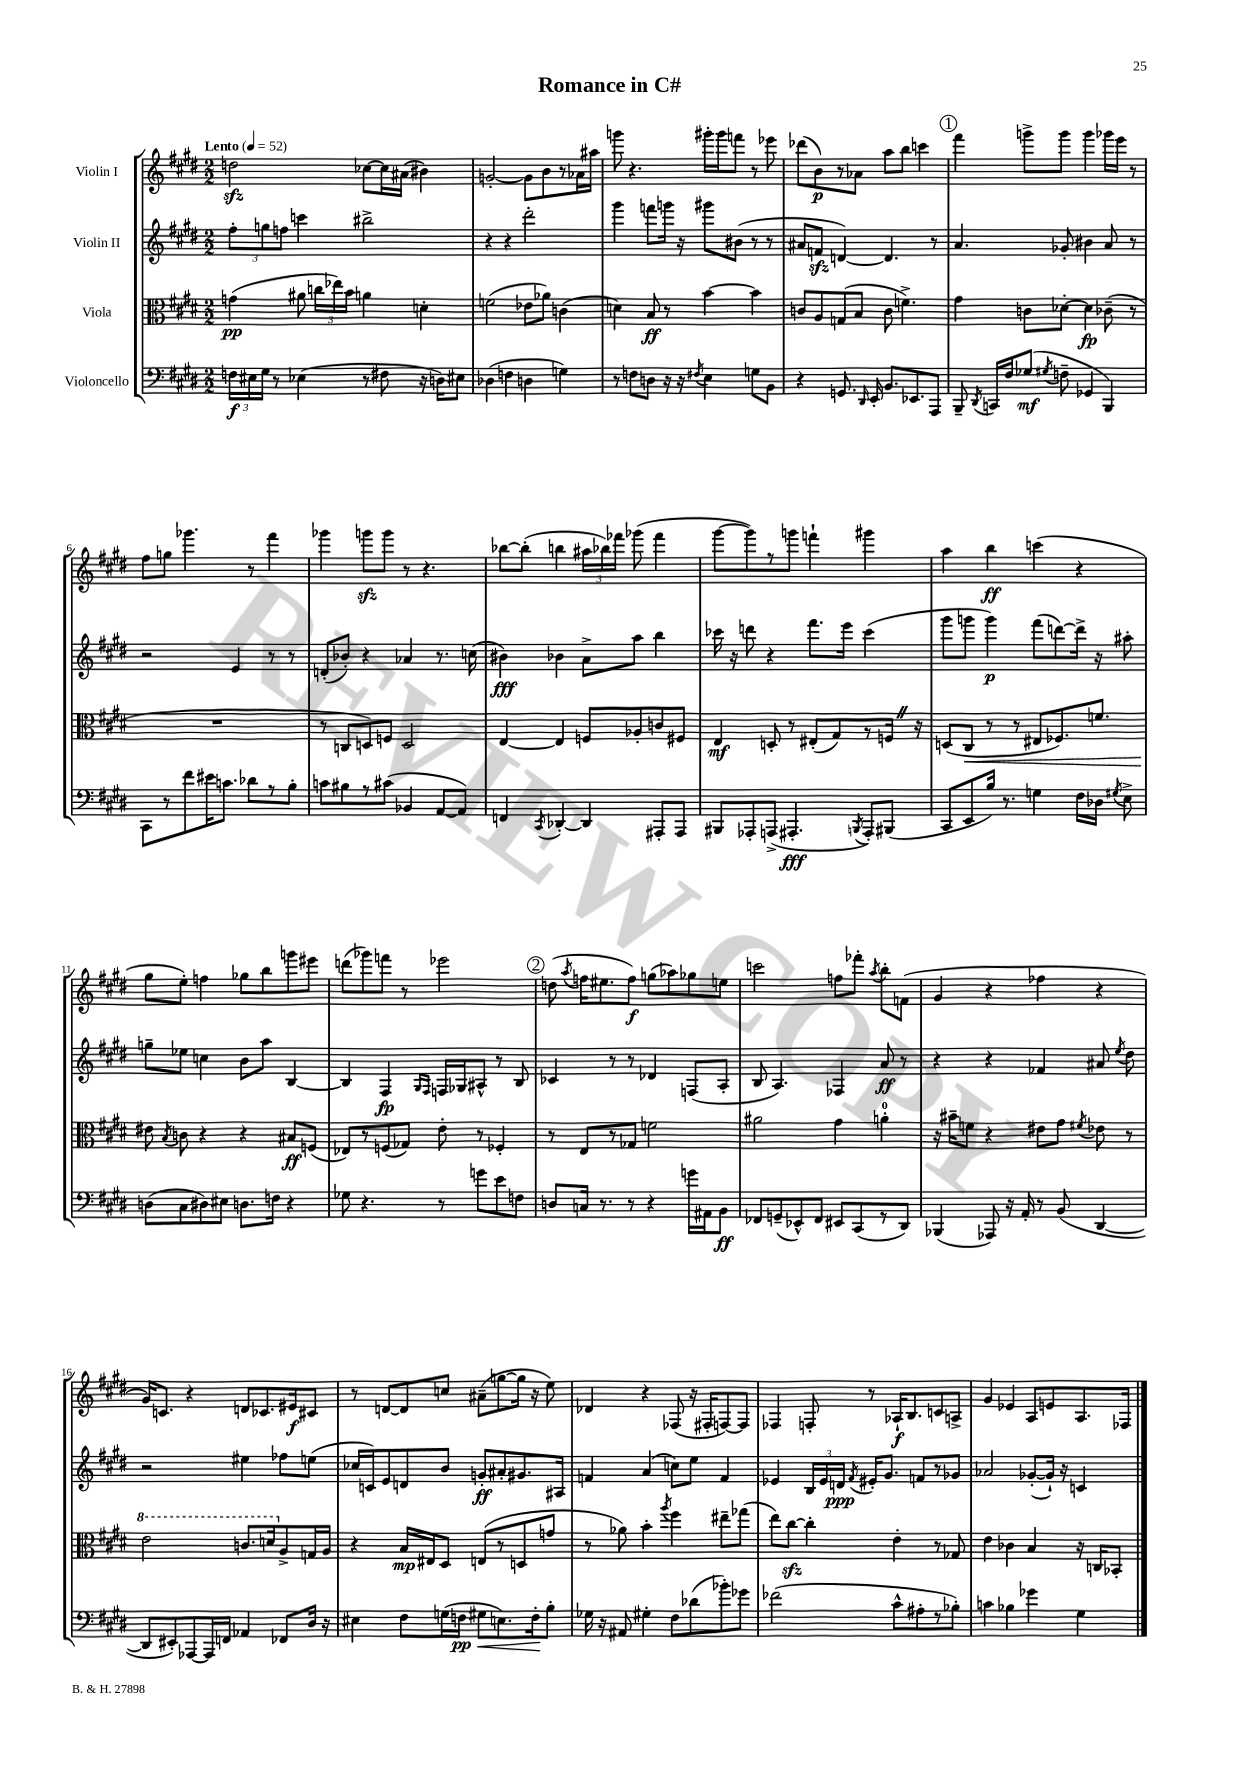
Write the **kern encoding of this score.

**kern	**kern	**kern	**kern
*staff4	*staff3	*staff2	*staff1
*clefF4	*clefC3	*clefG2	*clefG2
*k[f#c#g#d#]	*k[f#c#g#d#]	*k[f#c#g#d#]	*k[f#c#g#d#]
*M2/2	*M2/2	*M2/2	*M2/2
*MM52	*MM52	*MM52	*MM52
24F	(4g	12ff#'	2dd
24E#	.	.	.
24G#	.	12gg	.
8r	.	.	.
.	.	12ff	.
(4E-	8a#	4ccc	.
.	24cc	.	.
.	24ee-)	.	.
.	24b	.	.
8r	4a	2bb#^	[8cc-
8F#	.	.	16cc-]
.	.	.	(16a#
16r	4d'	.	4b#)
16D)	.	.	.
8E#	.	.	.
=	=	=	=
(4D-	(2f	4r	[2g'
4F	.	4r	.
4D	8e-	2ddd#'	8g]
.	8a-)	.	8b
4G)	(4c	.	8r
.	.	.	16a-
.	.	.	16aa#
=	=	=	=
8r	4d)	4ggg#	8ggg
8F	.	.	4.r
8D	8B	8fff	.
16r	8r	16ggg	.
16r	.	16r	.
8qF#	.	.	.
4E	[4b	8ggg#	16ggg#'
.	.	.	16ggg#
.	.	(8b#	8fff
8G	4b]	8r	8r
8BB	.	8r	8eee-
=	=	=	=
4r	8c	8a#	(8ddd-
.	8A	8f	8b)
8.GG	(8G	[4d)	8r
.	8B	.	8a-
16qqDD#	.	.	.
16EE'	.	.	.
8.BB	8c	4.d]	8aa
.	4.f^)	.	8bb
8.EE-	.	.	.
.	.	.	4ccc
8AAA	.	8r	.
=	=	=	=
8BBB~	4g#	4.a	4fff#
8qDD#	.	.	.
16CC	.	.	.
16F#	.	.	.
(8G-	8c	.	8ggg^
8qG#	.	.	.
8F~	[8d-'	8g-'	8ggg
4GG-	4d-]	4b#	4ggg
4BBB)	(8c-~	8a	16ggg-
.	.	.	16eee
.	8r	8r	8r
=	=	=	=
8CC#	1r	2r	8ff#
8r	.	.	8gg
8f#	.	.	4.ggg-
16e#	.	.	.
8.c	.	.	.
.	.	4e	.
8d-	.	.	8r
8r	.	8r	4fff#
8B'	.	8r	.
=	=	=	=
8c	8r	(8d'	4ggg-
8B#	8C	8b-')	.
8r	8D)	4r	8ggg
(8c#	8F	.	8ggg
4BB-	2D	4a-	8r
.	.	.	4.r
[8AA	.	8.r	.
8AA])	.	.	.
.	.	(16cc	.
=	=	=	=
4FF	[4E	4b#)	[8bb-
.	.	.	(8bb-']
8qCC#	.	.	.
[4DD-'	4E]	4b-	4bb
4DD-]	8F	8a^	24aa#
.	.	.	24bb-)
.	.	.	24fff-
.	8A-'	8aa	(8ggg-
8AAA#'	8c	4bb	4fff-
8AAA#	8F#	.	.
=	=	=	=
8BBB#	4E	16ccc-	[8ggg#
.	.	16r	.
8AAA-'	.	8ddd	8ggg#])
(8AAA^	8D'	4r	8r
4.AAA#'	8r	.	8ggg
.	(8E#'	8.fff#	4fff`
.	8G#)	.	.
.	.	16eee	.
8qBBB	.	.	.
8AAA#')	8r	(4ccc-	4ggg#
(8BBB#	16F	.	.
.	16r	.	.
=	=	=	=
8CC#	(8D	8ggg#	4aa
8EE	8C#	8ggg	.
16B)	8r	4ggg)	4bb
8.r	.	.	.
.	8r	.	.
4G	8E#	(8fff#	(4ccc
.	8.F-)	[8ddd)	.
16F#	.	16ddd^]	4r
16D-	8.f	16r	.
8qG#	.	.	.
8E^	.	8aa#'	.
=	=	=	=
(8D	8e#	8gg~	8gg#
.	8qB	.	.
8C#	8c	8ee-	8ee')
8D#)	4r	4cc	4ff
8E#	.	.	.
8.D	4r	8b	8gg-
.	.	8aa	8bb
16F	.	.	.
4r	8B#	[4B	8ggg
.	(8F	.	8eee#
=	=	=	=
8G-	8E-)	4B]	(8ddd
4.r	8r	.	8ggg-)
.	(8F	4F#	8fff
.	8G-)	.	8r
.	.	16qqG#	.
.	.	16qqF#	.
8r	8e'	16F	2eee-
.	.	16G-	.
8g	8r	8A#^^	.
8e	4F-'	8r	.
8F	.	8B	.
=	=	=	=
8D	8r	4c-	(8dd
.	.	.	8qaa
16C	8E	.	16ff
8.r	.	.	8.ee#
.	8r	8r	.
8r	8G-	8r	8ff)
4r	2f	4d-	(8gg
.	.	.	8aa-)
16g	.	(8F	8gg-
16AA#	.	.	.
8BB	.	8A'	8ee
=	=	=	=
8FF-	2a#	8B	2ccc
(8GG~	.	4.A)	.
8EE-^^)	.	.	.
8FF-	.	.	.
8EE#	4g#	4F-	8ff
(8CC#	.	.	8fff-'
.	.	.	8qaa
8r	4a'	8a	8bb'
8DD#)	.	8r	(8f
=	=	=	=
(4BBB-	16r	4r	4g#
.	16b#~	.	.
.	8f	.	.
8AAA-)	4r	4r	4r
16r	.	.	.
16AA'	.	.	.
8r	8e#	4f-	4ff-
(8BB	8g#	.	.
.	8qf#	.	.
[4DD#	8e-	8a#	4r
.	.	8qee	.
.	8r	8dd#	.
=	=	=	=
8DD#]	2ee	2r	16g#)
.	.	.	8.c
8EE#')	.	.	.
[8AAA-	.	.	4r
16AAA-]	.	.	.
16FF	.	.	.
4AA-	8.cc	4ee#	8d
.	.	.	8.c-
.	16dd	.	.
8FF-	8A^	8ff-	.
.	.	.	16e#
16D#	16G	(8ee	8c#
16r	16A	.	.
=	=	=	=
4E#	4r	16cc-	8r
.	.	16c)	.
.	.	8e	[8d
8F#	16B	8d	8d]
.	16E#	.	.
(16G	8D#	8b	8cc
16F	.	.	.
8G#	(8E	8g'	(8a#~
8.E)	8r	8a#'	[8gg
.	8D	8.g#	16gg]
16F'	.	.	16r
8B'	8g	.	8ee)
.	.	16A#	.
=	=	=	=
16G-	8r	4f	4d-
16r	.	.	.
8AA#	8a-)	.	.
4G#'	4b'	(4a	4r
.	8qaa	.	.
8F#	4ff#	8cc)	(8F-
(8d-	.	8ee	16r
.	.	.	16F#'
8b-')	8ee#~	4f	[8F)
8g-	(8gg-	.	8F]
=	=	=	=
(2f-	8ee)	4e-	4F-
.	[8cc#	.	.
.	4cc#']	24B	8F'
.	.	24e-	.
.	.	24d	.
.	.	8qf#	.
.	.	16e#'	8r
.	.	8.g#	.
8c#^^	4e'	.	16A-`
.	.	.	8.B
8A#'	.	8f	.
8r	8r	8r	8c
8B-')	8G-	8g-	8A^
=	=	=	=
4c	4e	2a-	4g#
4B-	4c-	.	4e-
4g-	4B	([8g-'	8A
.	.	16g-`])	8e
.	.	16r	.
4G#	16r	4c	8.A
.	16C	.	.
.	8BB-'	.	.
.	.	.	16F-
==	==	==	==
*-	*-	*-	*-
